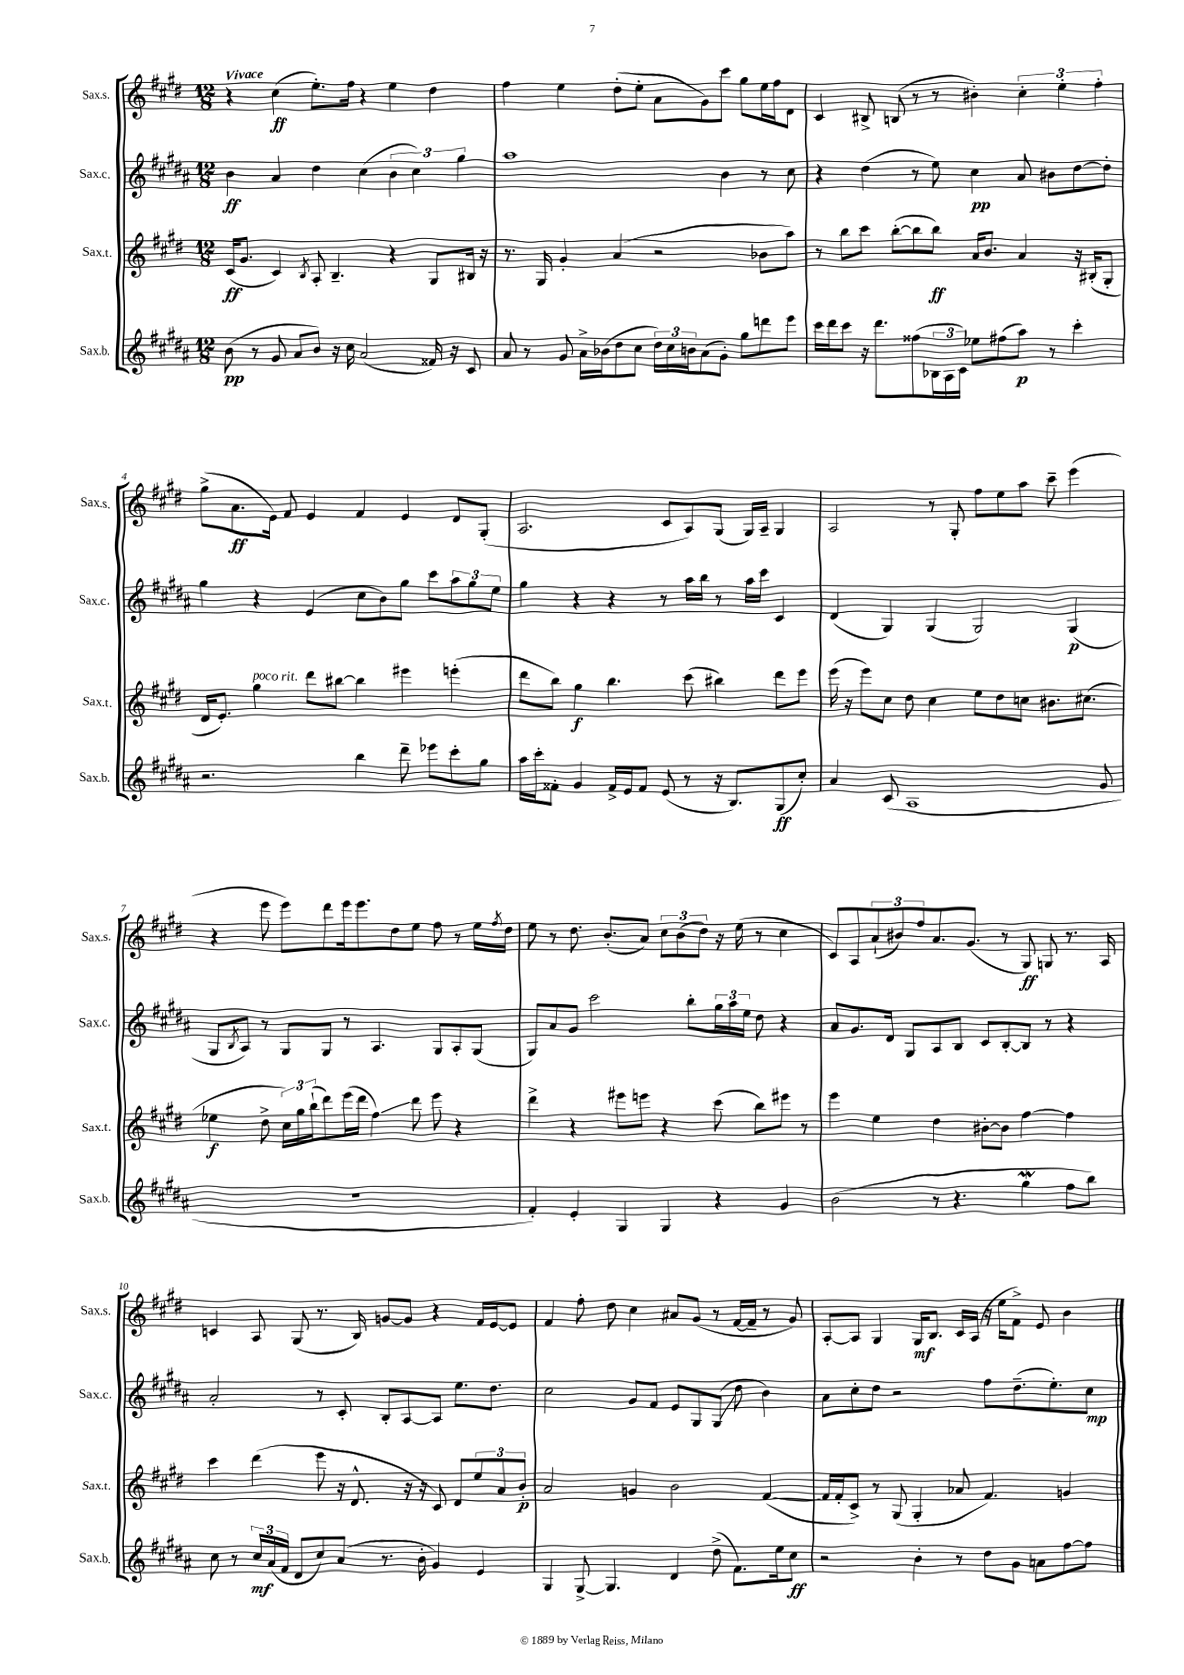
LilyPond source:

<<
\new StaffGroup <<
\new Staff = "s0" \with { instrumentName = "Sax.s." shortInstrumentName = "Sax.s." } {
    \clef treble \key e \major \numericTimeSignature \time 12/8 \tempo "Vivace"
    r4 cis''4\ff( e''8.-.) fis''16 r4 e''4 dis''4 |
    fis''4 e''4 dis''8-.( e''8-. a'8 gis'8) cis'''8 gis''8 e''16 fis''16 dis'8 |
    cis'4 bis8-> b8( r8 r8 bis'4-.) \tuplet 3/2 { cis''4-. e''4-. fis''4-. } |
    gis''8->( a'8.\ff e'16) fis'8 e'4 fis'4 e'4 dis'8 gis8-.( |
    a2. cis'8 a8) gis8( gis16) a16-- gis4 |
    a2 r8 gis8-. fis''8 e''8 a''8 cis'''8-- e'''4( |
    r4 e'''8 e'''8) dis'''8 e'''16 e'''8. dis''8 e''8 fis''8 r8 e''16 \acciaccatura { fis''8 } dis''16 |
    e''8 r8 dis''8. b'8.-.( a'8) \tuplet 3/2 { cis''8 b'8( dis''8) } r16 e''16( r8 cis''4 |
    cis'8) a8 \tuplet 3/2 { a'8-!( bis'8) fis''8 } a'8. gis'8.( r8 gis8\ff) g8 r8. a16 |
    c'4 a8 gis8( r8. b16) g'8~ g'8 r4 fis'16 e'16~ e'8 |
    fis'4 fis''8-. dis''8 cis''4 ais'8 gis'8( r8 fis'16~ fis'16-- r8 gis'8) |
    a8~-. a8 gis4 gis16\mf b8. cis'16 a16( r16 e''16 fis'8->) e'8 b'4 \bar "|." |
}
\new Staff = "s1" \with { instrumentName = "Sax.c." shortInstrumentName = "Sax.c." } {
    \clef treble \key b \major \numericTimeSignature \time 12/8
    b'4\ff ais'4 dis''4 cis''4( \tuplet 3/2 { b'4 cis''4) gis''4 } |
    ais''1 b'4 r8 cis''8 |
    r4 dis''4( r8 e''8) cis''4\pp ais'8 bis'8 dis''8~ dis''8-. |
    gis''4 r4 e'4( cis''8 b'8) gis''8 cis'''8 \tuplet 3/2 { ais''8 gis''8 e''8 } |
    gis''4 r4 r4 r8 ais''16 b''16 r8 ais''16 cis'''16 cis'4 |
    dis'4( gis4) gis4( gis2) gis4\p( |
    gis8 \acciaccatura { b8 } ais8) r8 gis8 gis8 r8 ais4. gis8 ais8-. gis8( |
    gis8) ais'8 gis'8 cis'''2 b''8-. \tuplet 3/2 { gis''16 ais''16 e''16 } dis''8 r4 |
    ais'8 gis'8. dis'16 gis8 ais8 b8 cis'8 b8~-. b8 r8 r4 |
    ais'2-. r8 cis'8-. b8-. ais8~ ais8 e''8. dis''8. |
    cis''2 gis'8 fis'8 e'8 gis8 gis8\glissando( dis''8 b'4) |
    ais'8 cis''8-. dis''8 r2 fis''8 dis''8.--( e''8.-.) cis''8\mp \bar "|." |
}
\new Staff = "s2" \with { instrumentName = "Sax.t." shortInstrumentName = "Sax.t." } {
    \clef treble \key e \major \numericTimeSignature \time 12/8
    cis'16\ff( gis'8. cis'4) \acciaccatura { b8 } a8-. b4.-- r4 gis8 bis16 r16 |
    r8. gis16 gis'4-. a'4( r2 bes'8 a''8) |
    r8 b''8 cis'''8 b''8~-.( b''8 b''8\ff) a'16 b'8. a'4 r16 bis16-.( gis8-. |
    dis'16 e'8.-.) gis''4^\markup { \italic "poco rit." } dis'''8 bis''8~ bis''4 eis'''4 e'''4-.( |
    dis'''8 b''8) gis''4\f b''4. cis'''8( bis''4) dis'''8 e'''8 |
    e'''16( r16 e'''8) cis''8 dis''8 cis''4 e''8 dis''8 c''8 bis'8. cis''8.( |
    ees''4\f dis''8-> \tuplet 3/2 { cis''16) gis''16 b''16-!( } dis'''8) e'''16( dis'''16 fis''4\glissando) dis'''8 e'''8 r4 |
    dis'''4-> r4 eis'''8 e'''8 r4 cis'''8( b''8) eis'''8 r8 |
    e'''4 e''4 dis''4 bis'8~-. bis'8 fis''4~ fis''4 |
    cis'''4 dis'''4( e'''8 r16 dis'8.-^ r16 r16 cis'8) dis'8 \tuplet 3/2 { e''8 a'8 b'8-.\p } |
    a'2 g'4 b'2 fis'4~( |
    fis'16 fis'16-. cis'8->) r8 gis8( gis4-. aes'8 fis'4.) g'4 \bar "|." |
}
\new Staff = "s3" \with { instrumentName = "Sax.b." shortInstrumentName = "Sax.b." } {
    \clef treble \key b \major \numericTimeSignature \time 12/8
    b'8\pp( r8 gis'8 ais'8 b'8) r16 cis''16 ais'2( fisis'16) r16 cis'8 |
    ais'8 r8 gis'8 ais'16-> bes'16( dis''8 cis''8 \tuplet 3/2 { dis''16) cis''16 b'16 } ais'8( gis'8-.) gis''8 d'''8 e'''8 |
    cis'''16 dis'''16 cis'''8 r16 dis'''8. fisis''8( \tuplet 3/2 { bes16 ais16 cis'16) } ees''8 fis''8( ais''8\p) r8 cis'''4-. |
    r2. b''4 dis'''8-- ees'''8 cis'''8-. gis''8 |
    ais''16 cis'''16-. fisis'8-. gis'4 fisis'16-> e'16 fisis'8 e'8( r8 r16 b8.) gis8\ff( cis''8-.) |
    ais'4 cis'8( ais1 gis'8 |
    R1. |
    fis'4-.) e'4-. gis4 gis4 r4 gis'4 |
    b'2( r8 r4. gis''4\mordent fis''8 b''8) |
    cis''8 r8 \tuplet 3/2 { cis''16\mf ais'16( fis'16 } dis'8 cis''8) ais'8( r8. b'16-. gis'4) e'4 |
    gis4 gis8~-> gis4. dis'4 dis''8->( fis'8.) e''16 cis''8\ff |
    r2 b'4-. r8 dis''8 gis'8 a'8 fis''8~ fis''8 \bar "|." |
}
>>
>>
